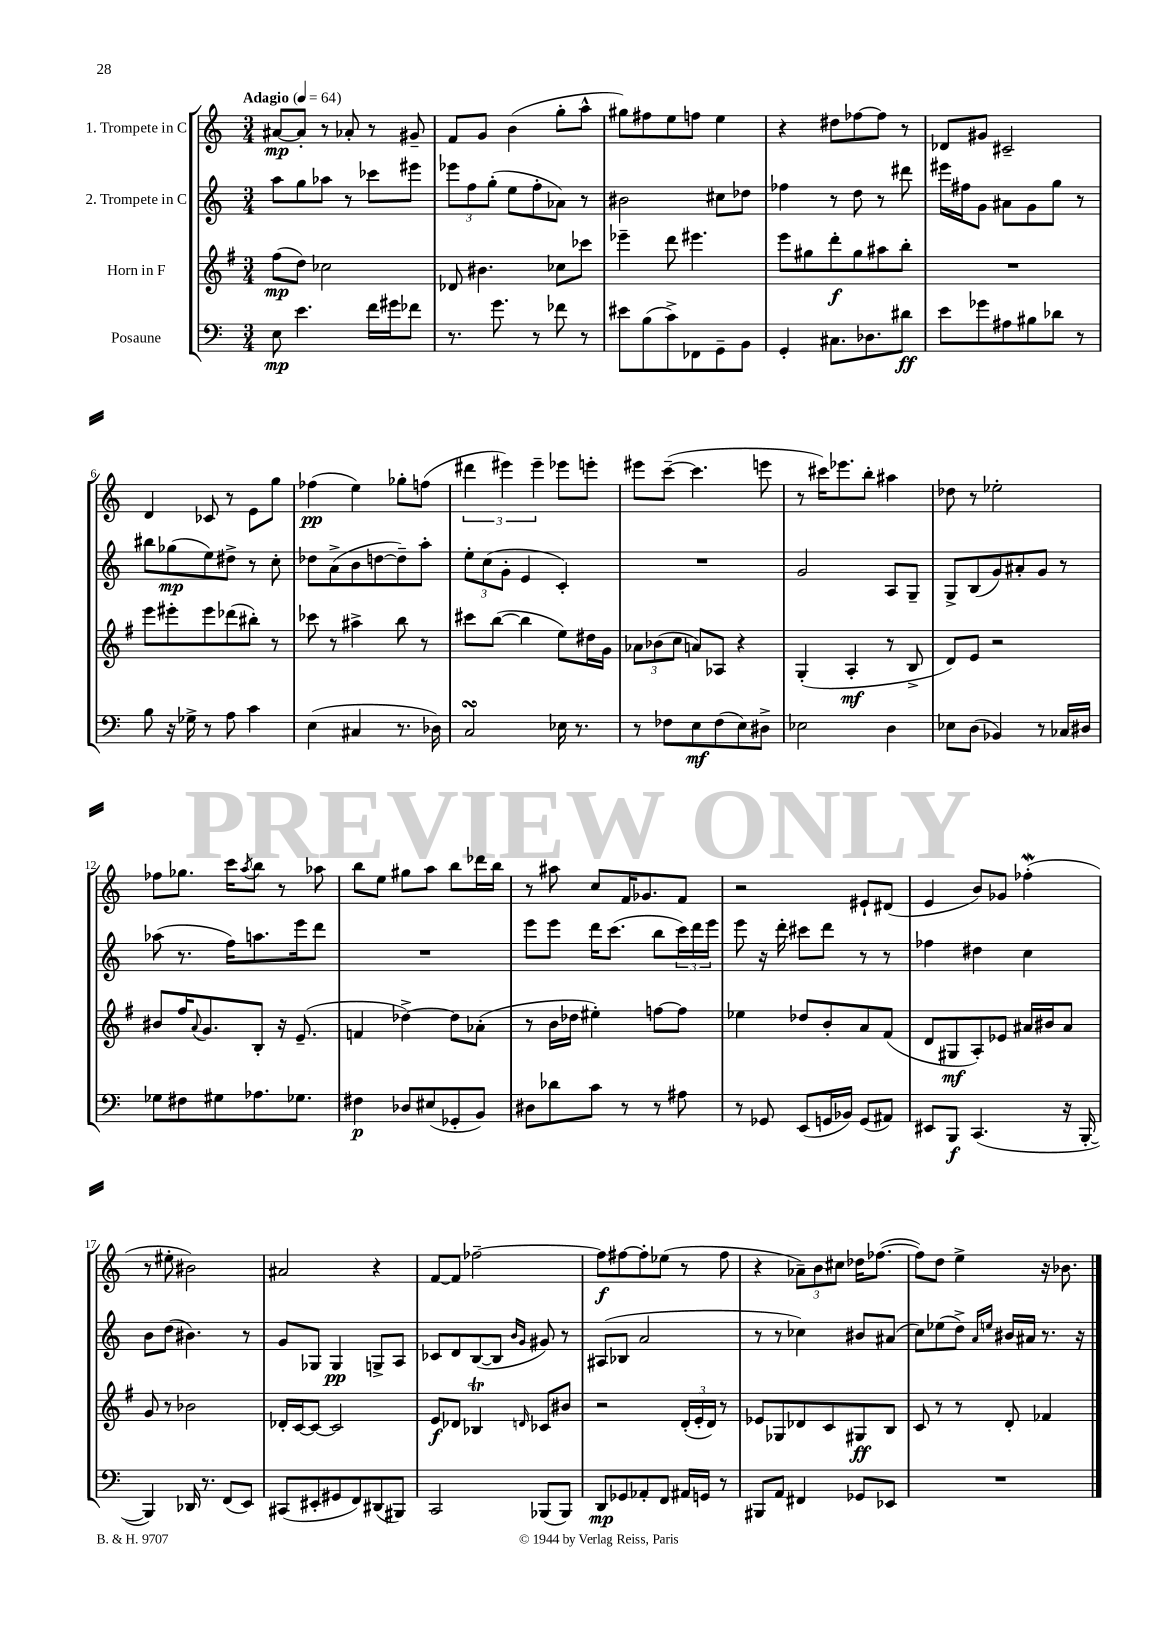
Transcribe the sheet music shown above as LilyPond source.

<<
\new StaffGroup <<
\new Staff = "s0" \with { instrumentName = "1. Trompete in C" } {
    \clef treble \key c \major \numericTimeSignature \time 3/4 \tempo "Adagio" 4 = 64
    ais'8~\mp ais'8-. r8 aes'8-. r8 gis'8-- |
    f'8 g'8 b'4( g''8-. a''8-^ |
    gis''8) fis''8 e''8 f''8 e''4 |
    r4 dis''8 fes''8~ fes''8 r8 |
    des'8 gis'8 cis'2-- |
    d'4 ces'8 r8 e'8 g''8 |
    fes''4\pp( e''4) ges''8-. f''8( |
    \tuplet 3/2 { dis'''4 eis'''4) eis'''4-- } ees'''8 e'''8-. |
    eis'''8 c'''8~--( c'''4. e'''8 |
    r8 cis'''16) ees'''8. b''8-. ais''4 |
    des''8 r8 ees''2-. |
    fes''8 ges''8. c'''16 \acciaccatura { a''8 } b''8 r8 aes''8 |
    b''8 e''8 gis''8 a''8 b''8 des'''16 b''16 |
    r8 ais''8 c''8 f'16 ges'8. f'8 |
    r2 eis'8-! dis'8( |
    e'4 b'8) ges'8 fes''4-.\mordent( |
    r8 eis''8-. bis'2) |
    ais'2 r4 |
    f'8~ f'8 fes''2~-- |
    fes''8\f fis''8~ fis''8-. ees''8( r8 fis''8 |
    r4 \tuplet 3/2 { aes'8--) b'8 cis''8 } des''16 fes''8.~( |
    fes''8) d''8 e''4-> r16 bes'8. \bar "|." |
}
\new Staff = "s1" \with { instrumentName = "2. Trompete in C" } {
    \clef treble \key c \major \numericTimeSignature \time 3/4
    a''8 g''8 aes''8 r8 ces'''8 eis'''8 |
    \tuplet 3/2 { ees'''8 f''8 g''8-.( } e''8 f''8-. aes'8) r8 |
    bis'2 cis''8 des''8 |
    fes''4 r8 d''8 r8 dis'''8 |
    eis'''16 fis''16 g'8 ais'8 g'8 g''8 r8 |
    bis''8 ges''8\mp( e''8) dis''8-> r8 c''8-. |
    des''8 a'8->( b'8 d''8~ d''8--) a''8-. |
    \tuplet 3/2 { e''8-. c''8( g'8-. } e'4 c'4-.) |
    R2. |
    g'2 a8 g8-- |
    g8-> b8( g'8) ais'8-. g'8 r8 |
    aes''8( r8. f''16) a''8. e'''16 d'''8 |
    R2. |
    e'''8 e'''8 d'''16 c'''8.( b''8 \tuplet 3/2 { c'''16) d'''16 e'''16 } |
    e'''8 r16 d'''16-. cis'''8 d'''8 r8 r8 |
    fes''4 dis''4 c''4 |
    b'8 d''8( bis'4.) r8 |
    g'8 ges8 ges4\pp g8-> a8 |
    ces'8 d'8 b8~( b8 \grace { b'16 g'16 } gis'8) r8 |
    ais8( bes8 a'2 |
    r8 r8 ces''4) bis'8 ais'8( |
    c''8) ees''8( d''8->) \grace { a'16 e''16 } bis'16 ais'16 r8. r16 \bar "|." |
}
\new Staff = "s2" \with { instrumentName = "Horn in F" } {
    \clef treble \key g \major \numericTimeSignature \time 3/4
    fis''8\mp( d''8) ces''2 |
    des'8 bis'4. ces''8 ces'''8 |
    ees'''4-- d'''8 eis'''4. |
    e'''8 gis''8 d'''8-.\f gis''8 ais''8 b''8-. |
    R2. |
    e'''8 eis'''8-. eis'''8 des'''8( bis''8-.) r8 |
    ces'''8 r8 ais''4-> b''8 r8 |
    cis'''8 b''8~( b''4 e''8) dis''16 g'16 |
    \tuplet 3/2 { aes'8 bes'8( c''8 } a'8) aes8 r4 |
    g4-.( a4-.\mf r8 b8-> |
    d'8) e'8 r2 |
    bis'8 fis''16 \appoggiatura { a'8 } g'8. b8-. r16 e'8.--( |
    f'4 des''4~->) des''8 aes'8-.( |
    r8 b'16 des''16 eis''4-.) f''8~ f''8 |
    ees''4 des''8 b'8-. a'8 fis'8( |
    d'8 gis8\mf a8-.) ees'8 ais'16 bis'16 ais'8 |
    g'8 r8 bes'2 |
    des'16-. c'16~ c'8~ c'2 |
    e'8\f des'8 bes4\trill \grace { d'16 } ces'8 bis'8 |
    r2 \tuplet 3/2 { d'16-.( e'16-. d'16) } r8 |
    ees'8 ges8 des'8 c'8 gis8\ff b8 |
    c'8 r8 r8 d'8-. fes'4 \bar "|." |
}
\new Staff = "s3" \with { instrumentName = "Posaune" } {
    \clef bass \key c \major \numericTimeSignature \time 3/4
    e8\mp e'4. f'16 gis'16 fes'8 |
    r8. g'8. r8 fes'8 r8 |
    eis'8 b8( c'8->) fes,8 g,8-- b,8 |
    g,4-. cis8. des8. dis'8\ff |
    e'8 ges'8 ais8 bis8 des'8 r8 |
    b8 r16 ges16-> r8 a8 c'4 |
    e4( cis4 r8. des16) |
    c2\turn ees16 r8. |
    r8 fes8 e8\mf fes8( e8) dis8-> |
    ees2 d4 |
    ees8 d8( bes,4) r8 ces16 dis16 |
    ges8 fis8 gis8 aes8. ges8. |
    fis4\p des8 eis8( ges,8-. b,8) |
    dis8 des'8 c'8 r8 r8 ais8 |
    r8 ges,8 e,8( g,16 bes,16) g,8( ais,8) |
    eis,8 b,,8\f c,4.( r16 b,,16~-. |
    b,,4) des,16 r8. f,8( e,8) |
    cis,8( eis,8-. gis,8 f,8) dis,8( bis,,8) |
    c,2 bes,,8( bes,,8) |
    d,8\mp ges,8 aes,8-. f,8 ais,16 g,16 r8 |
    bis,,8 a,8 fis,4 ges,8 ees,8 |
    R2. \bar "|." |
}
>>
>>
